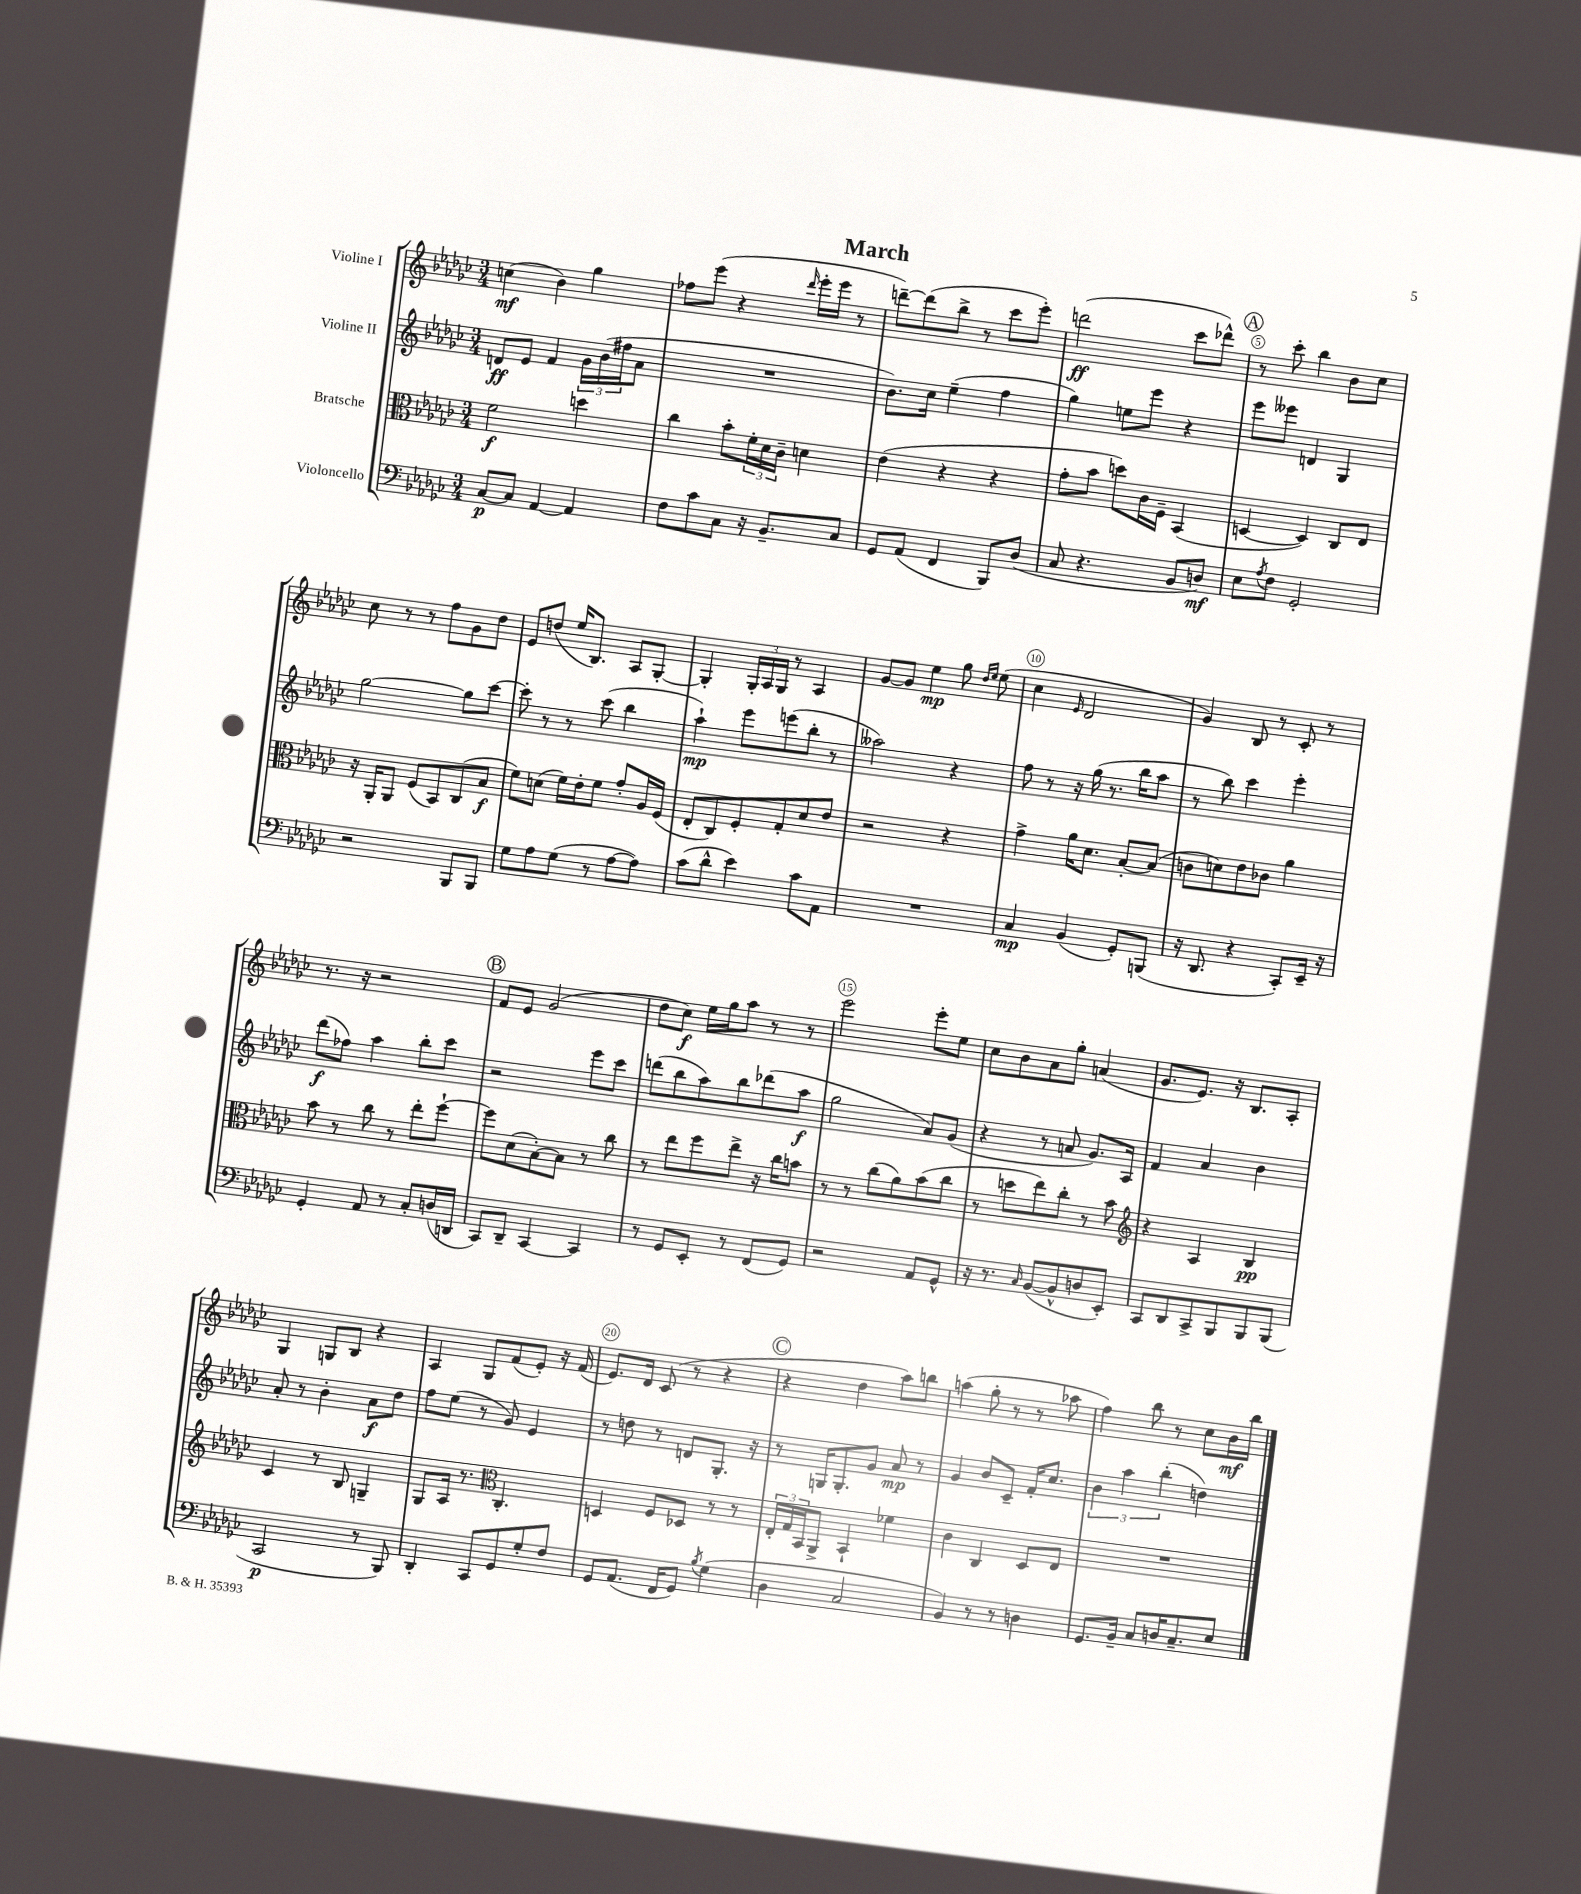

**kern	**kern	**kern	**kern
*staff4	*staff3	*staff2	*staff1
*clefF4	*clefC3	*clefG2	*clefG2
*k[b-e-a-d-g-c-]	*k[b-e-a-d-g-c-]	*k[b-e-a-d-g-c-]	*k[b-e-a-d-g-c-]
*M3/4	*M3/4	*M3/4	*M3/4
[8C-	2f	8d	(4cc
8C-]	.	8e-	.
[4AA-	.	4f	4b-)
4AA-]	4dd	24g-	4gg-
.	.	(24b-	.
.	.	24ff#	.
.	.	8a-	.
=	=	=	=
8F	4cc-	2.r	8ff-
8c-	.	.	(8eee-
8C-	8b-'	.	4r
16r	24f'	.	.
.	24d-	.	.
8.BB-~	.	.	.
.	24c-~	.	.
.	.	.	16qqddd-
.	4d	.	16eee-'
.	.	.	16eee-
8C-	.	.	8r
=	=	=	=
8GG-	(4e-	8.b-)	[8ddd~)
(8AA-	.	.	(8ddd]
.	.	16cc-	.
4FF	4r	(4ee-~	8bb-^
.	.	.	8r
8BBB-)	4r	4ff	8ccc-
(8D-	.	.	8eee-')
=	=	=	=
8C-	8g-'	4gg-)	(2ddd
4.r	8b-	.	.
.	8dd)	8ee	.
.	16c-	8eee-	.
.	16F~	.	.
8BB-	(4BB-	4r	8ccc-
8D)	.	.	8ddd-^^)
=	=	=	=
8E-	[4D	8eee-	8r
8qA-	.	.	.
8F	.	8eee--	8ccc-'
2GG-'	4D])	4d	4bb-
.	8C-	4G-	8b-
.	8E-	.	8cc-
=	=	=	=
2r	16r	[2gg-	8cc-
.	16AA-'	.	.
.	8AA-	.	8r
.	(8F	.	8r
.	8BB-)	.	8ff
8BBB-	(8C-	8gg-]	8g-
8BBB-	8B-	[8ccc-	8dd-
=	=	=	=
8G-	8f)	8ccc-']	8e-
8A-	(8d	8r	(8dd
(8G-	16f)	8r	16ee-
.	16e-'	.	8.B-)
8r	8f	(8ccc-	.
[8A-	8g-'	4bb-	8A-
8A-])	16A-	.	[8G-'
.	(16F	.	.
=	=	=	=
(8c-	8E-'	4aa-`)	4G-']
8d-^^	8C-)	.	.
4e-)	8F'	8eee-	24G-'
.	.	.	24A-
.	.	.	24G-
.	8G-'	(8eee	8r
8c-	8d-	8bb-'	4A-
8AA-	8e-	8r	.
=	=	=	=
2.r	2r	2aa--)	[8g-
.	.	.	8g-]
.	.	.	4ee-
.	4r	4r	8gg-
.	.	.	16qqdd-
.	.	.	16qqee-
.	.	.	(8ee-
=	=	=	=
4C-	4g-^	8ff	4cc-
.	.	8r	.
.	.	.	16qqe-
(4BB-	16a-	16r	2d-
.	8.d-	(16gg-	.
.	.	8.r	.
8GG-')	[8B-'	.	.
.	.	16bb-	.
(8BBB	(8B-]	8aa-	.
=	=	=	=
16r	8c	8r	4g-)
8.DD-	.	.	.
.	8d)	8bb-)	.
4r	8e-	4ccc-	8B-
.	8c-	.	8r
8CC-')	4a-	4eee-'	8c-'
16EE-~	.	.	8r
16r	.	.	.
=	=	=	=
4GG-'	8b-	(8ddd-	8.r
.	8r	8ff-)	.
.	.	.	16r
8AA-	8cc-	4aa-	2r
8r	8r	.	.
8C-'	8ee-'	8bb-'	.
(16D	[8ff`	8ccc-	.
16DD	.	.	.
=	=	=	=
8CC-)	8ff]	2r	8f
8DD-~	(8d-	.	8e-
[4CC-	[8B-')	.	(2g-
.	8B-]	.	.
4CC-]	8r	8eee-	.
.	8cc-	8ccc-	.
=	=	=	=
8r	8r	(8ddd	8dd-
8GG-	8ee-	8bb-	8cc-)
8EE-'	8ff	8aa-)	16ee-
.	.	.	16gg-
8r	8ee-^	8bb-	8aa-
(8FF	16r	(8ddd-	8r
.	16cc-	.	.
8GG-)	8b	8aa-	8r
=	=	=	=
2r	8r	2gg-	2eee-
.	8r	.	.
.	(8cc-	.	.
.	8a-)	.	.
8AA-	(8b-	8a-)	8eee-'
8GG-^^	8cc-	(8g-	8ee-
=	=	=	=
16r	8r	4r	8cc-
8.r	.	.	.
.	8dd	.	8b-
16qqC-	.	.	.
([8BB-	8ee-)	8r	8a-
8BB-^^]	8cc-'	8a	8gg-'
8D	8r	8.g-)	(4a
8EE-')	8b-	.	.
.	.	16A-	.
=	=	=	=
*	*clefG2	*	*
8CC-	4r	4f	8.g-
8DD-	.	.	.
.	.	.	8.e-)
8CC-^	4A-	4a-	.
8BBB-	.	.	16r
.	.	.	8.B-
8BBB-	4B-	4b-	.
(8BBB-	.	.	8A-'
=	=	=	=
2CC-	4c-	8a-'	4G-
.	.	8r	.
.	8r	4b-'	8G
.	8B-	.	8B-
8r	4G~	8a-	4r
8BBB-)	.	8dd-	.
=	=	=	=
4DD-'	8G-	8ff	4A-
.	16A-	(8ee-	.
.	8.r	.	.
8CC-	.	8r	8G-
*	*clefC3	*	*
8GG-	4.C-'	8g-)	(8f
8G-'	.	4e-	8e-')
8F	.	.	16r
.	.	.	(16f
=	=	=	=
8GG-	4D	8r	8.e-)
(8.AA-	.	8dd	.
.	.	.	16d-
.	8F	8r	(8c-
16FF	.	.	.
8GG-)	8D-	8d	8r
8qB-	.	.	.
(4G-	8r	8.G-'	4r
.	8r	.	.
.	.	16r	.
=	=	=	=
4D-	24E-'	8r	4r
.	24G-	.	.
.	24BB-	.	.
.	8AA-^	16G	.
.	.	8.G'	.
2C-	4BB-`	.	4dd-
.	.	8g-	.
.	4f-	8a-	8aa-)
.	.	8r	8bb
=	=	=	=
4BB-)	4c-	4g-	(4aa
8r	4C-	8b-	8gg-'
8r	.	8c-~	8r
4D	8D-	16f'	8r
.	.	8.cc-	.
.	8E-	.	8aa-
=	=	=	=
8.GG-	2.r	6b-	4ff)
.	.	6aa-	.
16BB-~	.	.	.
8C-	.	.	8bb-
.	.	(6bb-'	.
16D	.	.	8r
8.C-~	.	.	.
.	.	4dd)	8cc-
8E-	.	.	16b-
.	.	.	16bb-
==	==	==	==
*-	*-	*-	*-
